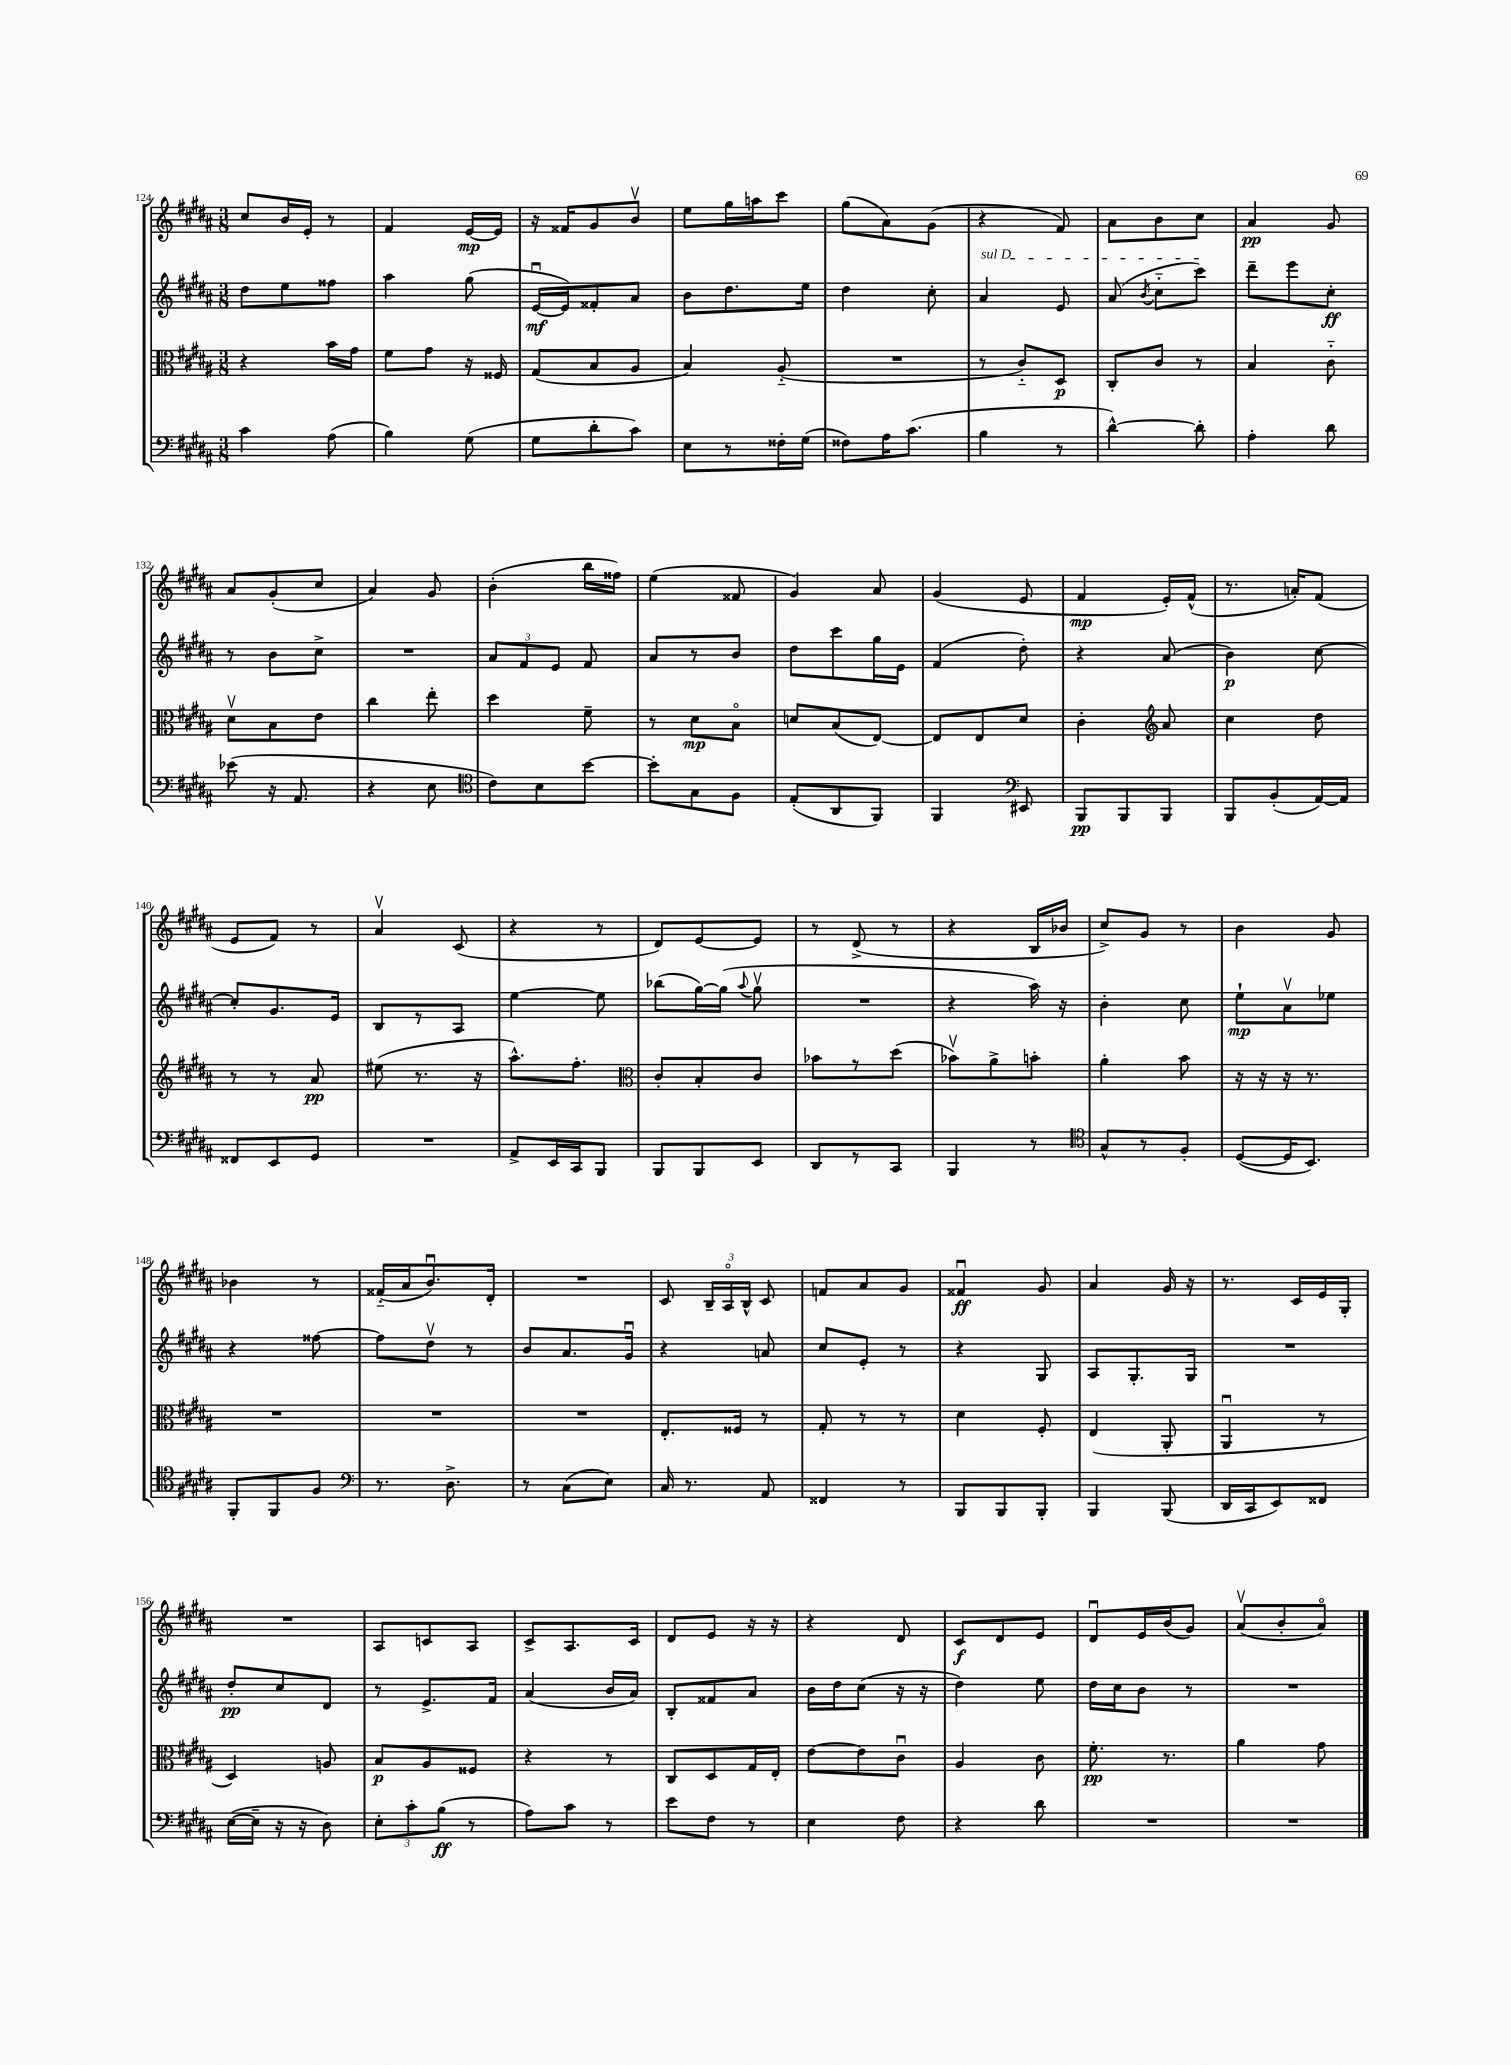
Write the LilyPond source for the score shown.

<<
\new StaffGroup <<
\new Staff = "s0" {
    \clef treble \key b \major \numericTimeSignature \time 3/8
    \autoBeamOff cis''8[ b'16 e'16]-. r8 |
    fis'4 e'16[~\mp e'16] |
    r16 fisis'16[ gis'8 b'8]\upbow |
    e''8[ gis''16 a''16 cis'''8] |
    gis''8[( ais'8) gis'8]( |
    r4 fis'8) |
    ais'8[ b'8 cis''8] |
    ais'4\pp gis'8 |
    ais'8[ gis'8-.( cis''8] |
    ais'4) gis'8 |
    b'4-.( b''16[ fisis''16]) |
    e''4( fisis'8 |
    gis'4) ais'8 |
    gis'4( e'8 |
    fis'4\mp e'16[-.) fis'16]-^( |
    r8. a'16[-.) fis'8]( |
    e'8[ fis'8]) r8 |
    ais'4\upbow cis'8( |
    r4 r8 |
    dis'8[) e'8~ e'8] |
    r8 dis'8->( r8 |
    r4 b16[ bes'16] |
    cis''8[->) gis'8] r8 |
    b'4 gis'8 |
    bes'4 r8 |
    fisis'16[-_( ais'16 b'8.\downbow) dis'16]-. |
    R4. |
    cis'8 \tuplet 3/2 { b16[-- ais16\flageolet b16]-^ } cis'8 |
    f'8[ ais'8 gis'8] |
    fisis'4\downbow\ff gis'8 |
    ais'4 gis'16 r16 |
    r8. cis'16[ e'16 gis16]-. |
    R4. |
    ais8[ c'8 ais8] |
    cis'8[-> ais8. cis'16] |
    dis'8[ e'8] r16 r16 |
    r4 dis'8 |
    cis'8[\f dis'8 e'8] |
    dis'8[\downbow e'16 b'16( gis'8]) |
    ais'8[\upbow( b'8-. ais'8]\flageolet) \bar "|." |
}
\new Staff = "s1" {
    \clef treble \key b \major \numericTimeSignature \time 3/8
    \autoBeamOff dis''8[ e''8 fisis''8] |
    ais''4 gis''8( |
    e'16[~\downbow\mf e'16) fisis'8-. ais'8] |
    b'8[ dis''8. e''16] |
    dis''4 cis''8-. |
    \once \override TextSpanner.bound-details.left.text = \markup { \italic "sul D" } ais'4\startTextSpan e'8 |
    ais'8( \acciaccatura { b'8 } cis''8[-_ cis'''8]\stopTextSpan) |
    dis'''8[-- e'''8 cis''8]-.\ff |
    r8 b'8[ cis''8]-> |
    R4. |
    \tuplet 3/2 { ais'8[ fis'8 e'8] } fis'8 |
    ais'8[ r8 b'8] |
    dis''8[ cis'''8 gis''16 e'16] |
    fis'4( dis''8-.) |
    r4 ais'8( |
    b'4\p) cis''8~ |
    cis''8[-. gis'8. e'16] |
    b8[ r8 ais8] |
    e''4~ e''8 |
    bes''8[( gis''16~) gis''16]( \appoggiatura { ais''8 } gis''8\upbow |
    R4. |
    r4 ais''16) r16 |
    b'4-. cis''8 |
    e''8[-!\mp ais'8\upbow ees''8] |
    r4 fisis''8~ |
    fisis''8[ dis''8]\upbow r8 |
    b'8[ ais'8. gis'16]\downbow |
    r4 a'8 |
    cis''8[ e'8]-. r8 |
    r4 gis8 |
    ais8[ gis8.-. gis16] |
    R4. |
    dis''8[-.\pp cis''8 dis'8] |
    r8 e'8.[-> fis'16] |
    ais'4( b'16[ ais'16]) |
    b8[-. fisis'8 ais'8] |
    b'16[ dis''16 cis''8]( r16 r16 |
    dis''4) e''8 |
    dis''16[ cis''16 b'8] r8 |
    R4. \bar "|." |
}
\new Staff = "s2" {
    \clef alto \key b \major \numericTimeSignature \time 3/8
    \autoBeamOff r4 b'16[ gis'16] |
    fis'8[ gis'8] r16 fisis16 |
    gis8[( b8 ais8] |
    b4) ais8-_( |
    R4. |
    r8 cis'8[-_) dis8]\p |
    cis8[-. cis'8] r8 |
    b4 cis'8-_ |
    dis'8[\upbow b8 e'8] |
    cis''4 e''8-. |
    dis''4 fis'8-- |
    r8 dis'8[\mp b8]\flageolet |
    d'8[ b8( e8]~) |
    e8[ e8 dis'8] |
    cis'4-. \clef treble ais'8 |
    cis''4 dis''8 |
    r8 r8 ais'8\pp |
    eis''8( r8. r16 |
    ais''8.[-^) fis''8.]-. |
    \clef alto cis'8[-. b8-. cis'8] |
    bes'8[ r8 dis''8]( |
    bes'8[\upbow) ais'8-> b'8]-. |
    ais'4-. b'8 |
    r16 r16 r16 r8. |
    R4. |
    R4. |
    R4. |
    e8.[-. fisis16] r8 |
    gis8-. r8 r8 |
    dis'4 fis8-. |
    e4( ais,8-. |
    ais,4\downbow r8 |
    dis4) a8 |
    b8[\p ais8 fisis8] |
    r4 r8 |
    cis8[ dis8 gis16 e16]-. |
    e'8[~ e'8 cis'8]\downbow |
    ais4 cis'8 |
    fis'8.-.\pp r8. |
    ais'4 gis'8 \bar "|." |
}
\new Staff = "s3" {
    \clef bass \key b \major \numericTimeSignature \time 3/8
    \autoBeamOff cis'4 ais8( |
    b4) gis8( |
    gis8[ dis'8-. cis'8]) |
    e8[ r8 fisis16-. gis16]( |
    fisis8[) ais16 cis'8.]( |
    b4 r8 |
    dis'4~-^) dis'8-. |
    ais4-. dis'8 |
    ees'8( r16 ais,8. |
    r4 e8 |
    \clef tenor cis'8[) b8 b'8]~ |
    b'8[-. gis8 fis8] |
    e8[-.( ais,8 fis,8]) |
    fis,4 \clef bass eis,8 |
    b,,8[\pp b,,8 b,,8] |
    b,,8[ b,8-.( ais,16~) ais,16] |
    fisis,8[ e,8 gis,8] |
    R4. |
    ais,8[-> e,16 cis,16 b,,8] |
    b,,8[ b,,8 e,8] |
    dis,8[ r8 cis,8] |
    b,,4 r8 |
    \clef tenor gis8[-^ r8 fis8]-. |
    dis8[~( dis16 b,8.]) |
    fis,8[-. fis,8 fis8] |
    \clef bass r8. dis8.-> |
    r8 cis8[( e8]) |
    cis16 r8. ais,8 |
    fisis,4 r8 |
    b,,8[ b,,8 b,,8]-. |
    b,,4 b,,8( |
    dis,16[ cis,16 e,8) fisis,8] |
    e16[~( e16]-- r16 r16 dis8) |
    \tuplet 3/2 { e8[-. cis'8-. b8]\ff( } r8 |
    ais8[) cis'8] r8 |
    e'8[ fis8] r8 |
    e4 fis8 |
    r4 dis'8 |
    R4. |
    R4. \bar "|." |
}
>>
>>
\layout { \context { \Score currentBarNumber = #124 } }
